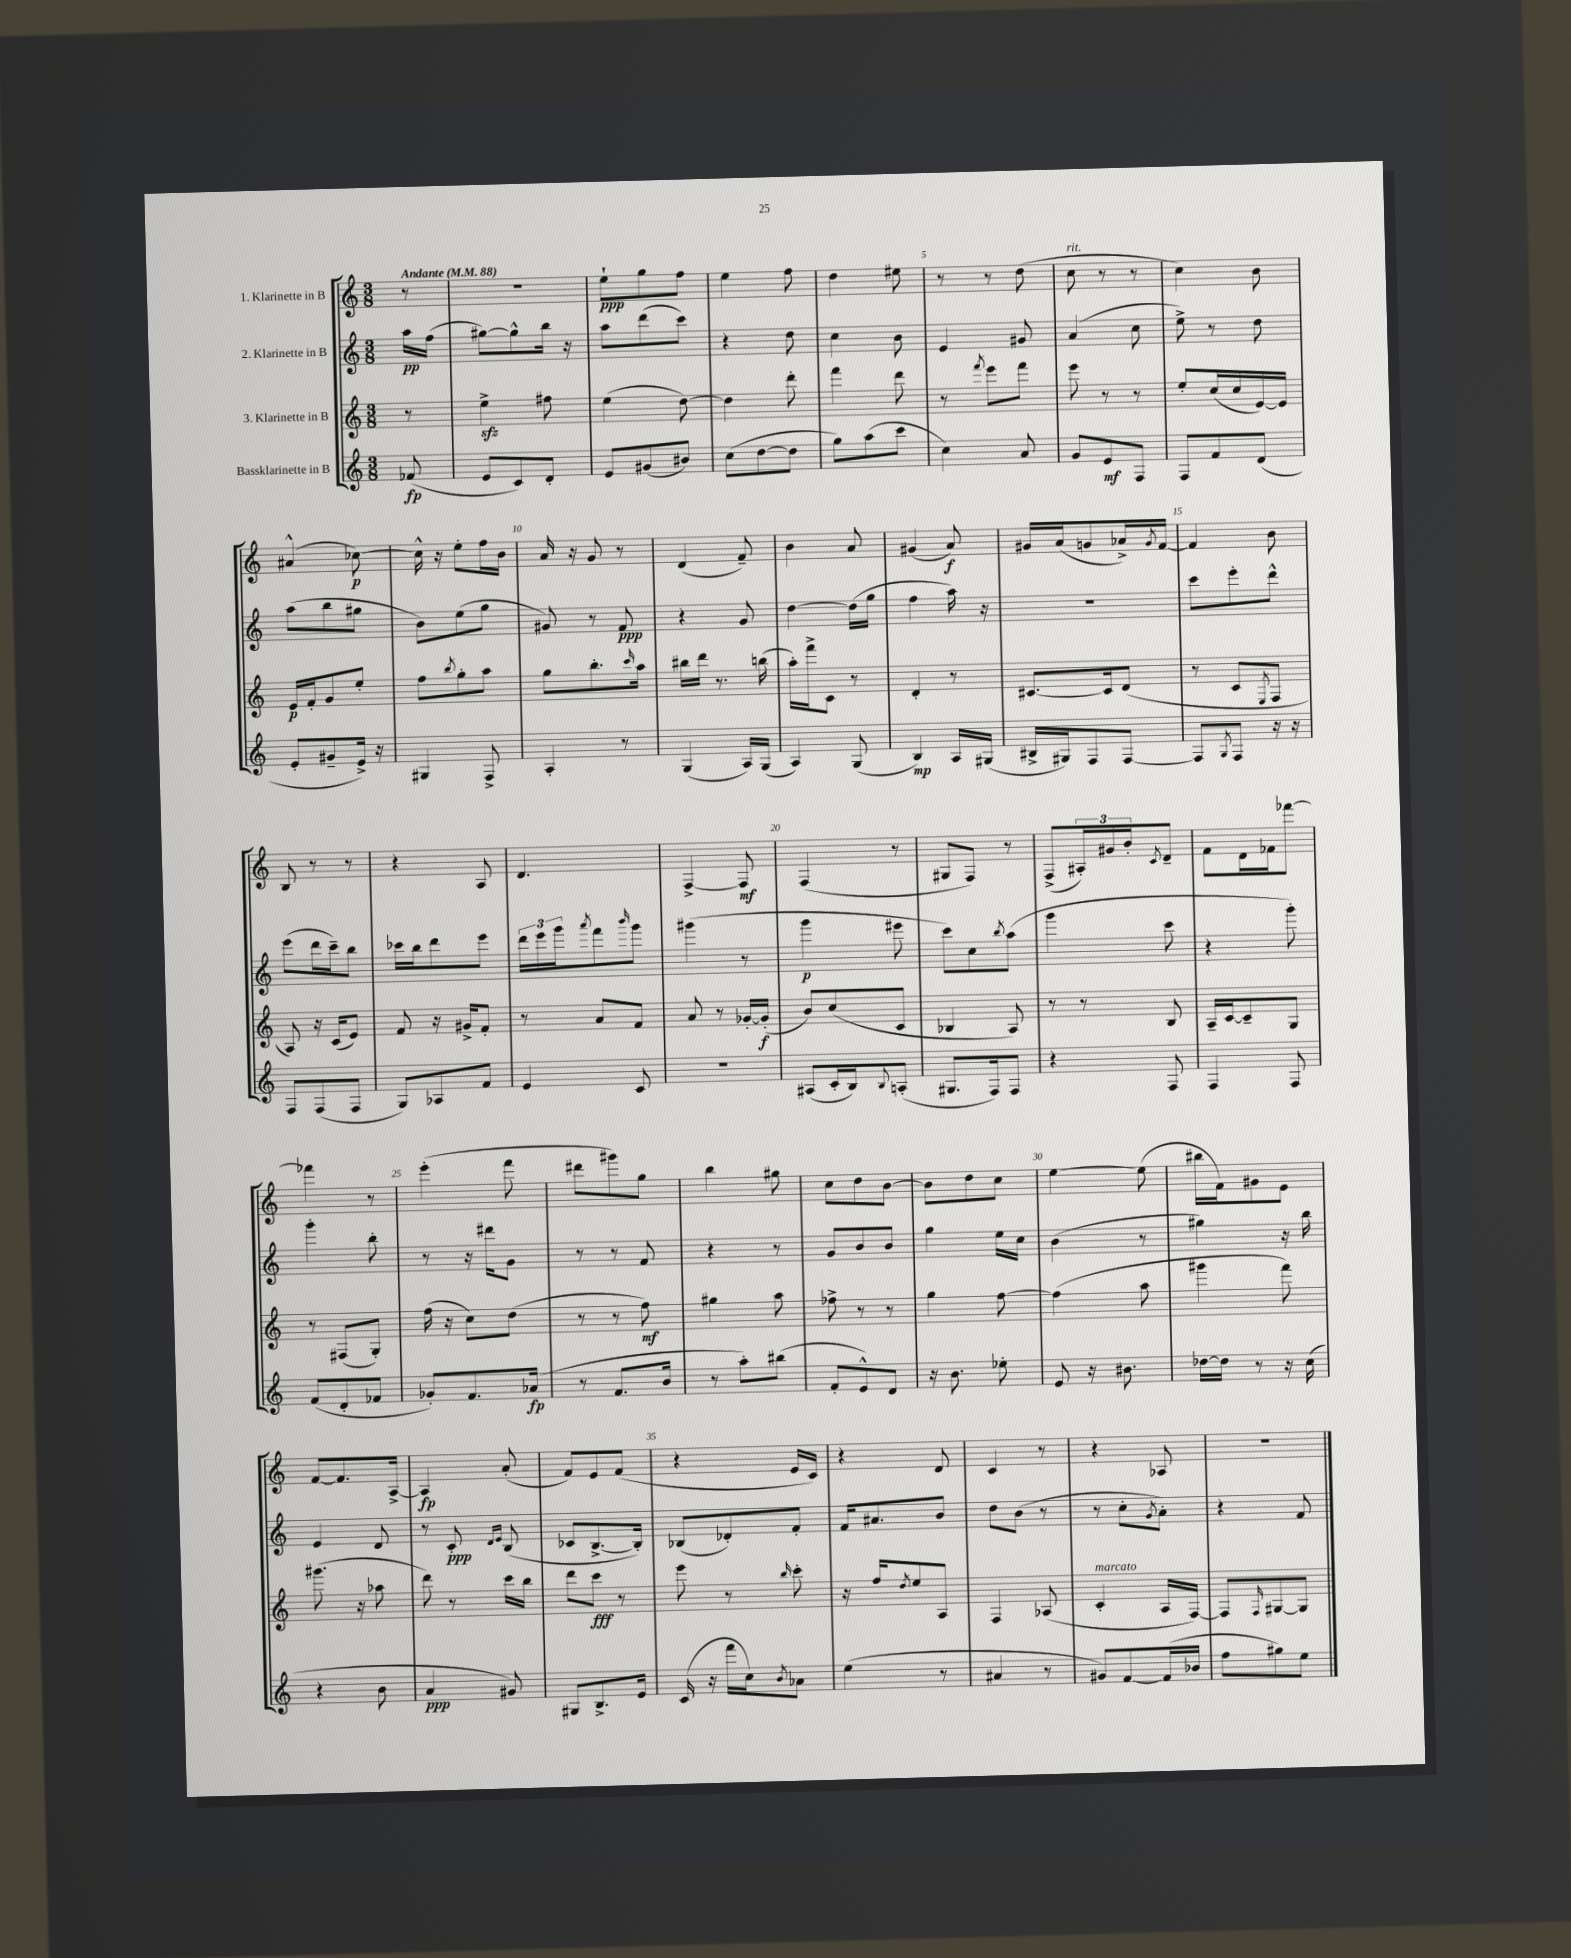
<<
\new StaffGroup <<
\new Staff = "s0" \with { instrumentName = "1. Klarinette in B" } {
    \clef treble \key c \major \numericTimeSignature \time 3/8 \partial 8 \tempo "Andante" 4 = 88
    r8 |
    r4. |
    e''8-!\ppp g''8 f''8 |
    e''4 f''8 |
    d''4 eis''8 |
    r8 r8 d''8( |
    c''8^\markup { \italic "rit." } r8 r8 |
    c''4) b'8 |
    ais'4-^( ces''8~\p) |
    ces''16-^ r16 e''8-. f''16 b'16 |
    a'16 r16 g'8 r8 |
    d'4( f'8--) |
    b'4 a'8 |
    gis'4( a'8\f) |
    gis'16 a'16( g'8 aes'16->) \acciaccatura { g'8 } f'16~ |
    f'4 b'8 |
    b8 r8 r8 |
    r4 a8 |
    d'4. |
    f4~-> f8\mf |
    f4( r8 |
    gis8 f8) r8 |
    f8->( \tuplet 3/2 { ais16-.) gis'16 b'16-. } \acciaccatura { c'8 } d'8-- |
    f'8 d'16 fes'16 fes'''8~ |
    fes'''4 r8 |
    e'''4-.( f'''8 |
    dis'''8 gis'''8) g''8 |
    b''4 gis''8 |
    c''8 d''8 b'8~ |
    b'8 d''8 c''8 |
    e''4~ e''8( |
    bis''16 f'16) gis'8 e'8 |
    f'8~ f'8. a16~-> |
    a4\fp a'8-.( |
    f'8) e'8 f'8( |
    r4 e'16 c'16) |
    r4 d'8 |
    c'4 r8 |
    r4 aes8 |
    r4. \bar "|." |
}
\new Staff = "s1" \with { instrumentName = "2. Klarinette in B" } {
    \clef treble \key c \major \numericTimeSignature \time 3/8 \partial 8
    a''16\pp f''16( |
    gis''8~) gis''8-^ b''16 r16 |
    a''8 d'''8( c'''8) |
    r4 d''8 |
    c''4 b'8 |
    e'4 gis'8 |
    a'4( c''8 |
    e''8->) r8 d''8 |
    a''8( b''8 gis''8 |
    b'8) e''8( g''8 |
    gis'8) r8 f'8\ppp |
    r4 g'8 |
    d''4~ d''16( g''16 |
    f''4 a''16) r16 |
    r4. |
    c'''8 e'''8-. d'''8-^ |
    e'''8( d'''16 c'''16--) b''8 |
    ces'''16 b''16 d'''8 e'''8 |
    \tuplet 3/2 { d'''16 e'''16 g'''16 } \acciaccatura { a'''8 } f'''8 \grace { b'''16 } g'''8 |
    gis'''4( r8 |
    g'''4\p eis'''8 |
    c'''8) c''8 \acciaccatura { b''8 } a''8( |
    g'''4 c'''8 |
    r4 g'''8-.) |
    g'''4-. b''8-. |
    r8 r16 dis'''16 g'8 |
    r8 r8 f'8 |
    r4 r8 |
    g'8 b'8 b'8 |
    g''4 e''16 c''16 |
    b'4( r8 |
    gis''4) r16 b''16 |
    e'4 d'8 |
    r8 c'8-.\ppp \grace { d'16 e'16 } b8( |
    ces'8 b8.~-> b16-.) |
    bes8( des'8-.) f'8-. |
    f'16 ais'8. b'8 |
    d''8 b'8( r8 |
    r8 c''8-. \acciaccatura { g'8 } a'8-.) |
    r4 f'8 \bar "|." |
}
\new Staff = "s2" \with { instrumentName = "3. Klarinette in B" } {
    \clef treble \key c \major \numericTimeSignature \time 3/8 \partial 8
    r8 |
    e''4->\sfz fis''8 |
    e''4( d''8~) |
    d''4 d'''8-. |
    f'''4 d'''8 |
    r8 \acciaccatura { f'''8 } e'''8 f'''8 |
    e'''8 r8 r8 |
    e''8-. c''16( c''16 e'16~) e'16 |
    e'16\p f'16-. g'8 e''8-. |
    f''8 \acciaccatura { b''8 } g''8-. a''8 |
    g''8 b''8.-. \grace { c'''16 } a''16 |
    bis''16 d'''16 r8. b''16( |
    a''16-.) f'''16-> c'8 r8 |
    d'4-. r8 |
    cis'8.~ cis'16 d'8( |
    r8 c'8 \acciaccatura { e8 } f8 |
    a8) r16 c'16( e'8) |
    f'8 r16 gis'16-> f'8-. |
    r8 a'8 f'8 |
    a'8 r8 ges'16~-. ges'16-.\f( |
    b'8) c''8( c'8 |
    bes4 a8) |
    r8 r8 b8 |
    a16-- c'16~ c'8-- g8 |
    r8 fis8( g8-.) |
    f''16( r16 c''8) d''8( |
    r8 r8 f''8\mf) |
    gis''4 a''8 |
    fes''8-> r8 r8 |
    g''4 f''8~ |
    f''4( a''8 |
    gis'''4 f'''8) |
    gis'''8.( r16 aes''8 |
    d'''8) r8 c'''16 b''16 |
    d'''8 c'''8\fff r8 |
    e'''8 r8 \grace { b''16 } c'''8-. |
    r16 f''16 \acciaccatura { d''8 } e''8 a8 |
    f4 aes8( |
    c'4-.^\markup { \italic "marcato" } a16 f16~) |
    f8 \grace { f16 } gis8~ gis8 \bar "|." |
}
\new Staff = "s3" \with { instrumentName = "Bassklarinette in B" } {
    \clef treble \key c \major \numericTimeSignature \time 3/8 \partial 8
    fes'8\fp( |
    e'8 c'8) d'8-. |
    e'8 gis'8( bis'8) |
    c''8( d''8~ d''8 |
    g''8) a''8( c'''8 |
    c''4) a'8 |
    g'8 e'8\mf f8 |
    f8 f'8 d'8( |
    e'8-. gis'8-- e'16->) r16 |
    gis4 f8-> |
    a4-. r8 |
    g4( a16) g16( |
    a4) g8( |
    b4\mp) a16 gis16( |
    bis16-> gis16) f8 f8~ |
    f8 \acciaccatura { g8 } f8 r16 r16 |
    f8 f8( f8 |
    g8) aes8 f'8 |
    e'4 c'8 |
    R4. |
    ais8( c'16-. b16) \appoggiatura { b8 } a8-.( |
    gis8. f16) f8 |
    r4 f8 |
    f4 f8 |
    f'8( d'8-. fes'8 |
    ges'8-.) f'8. aes'16\fp( |
    r8 f'8. b'16 |
    r8 a''8-.) bis''8( |
    f'8-. e'8-^) d'8 |
    r16 b'8. ees''8-. |
    e'8 r16 bis'8. |
    des''16~ des''16 r8 r16 c''16( |
    r4 b'8 |
    a'4\ppp gis'8) |
    gis8 b8.-> e'16 |
    c'16( r16 f'''16 c''16) \acciaccatura { b'8 } aes'8 |
    e''4( r8 |
    ais'4 r8 |
    gis'8) f'8~ f'16( bes'16 |
    f''8 gis''8) e''8 \bar "|." |
}
>>
>>
\layout { \context { \Score \override BarNumber.break-visibility = ##(#f #t #t) barNumberVisibility = #(every-nth-bar-number-visible 5) } }
